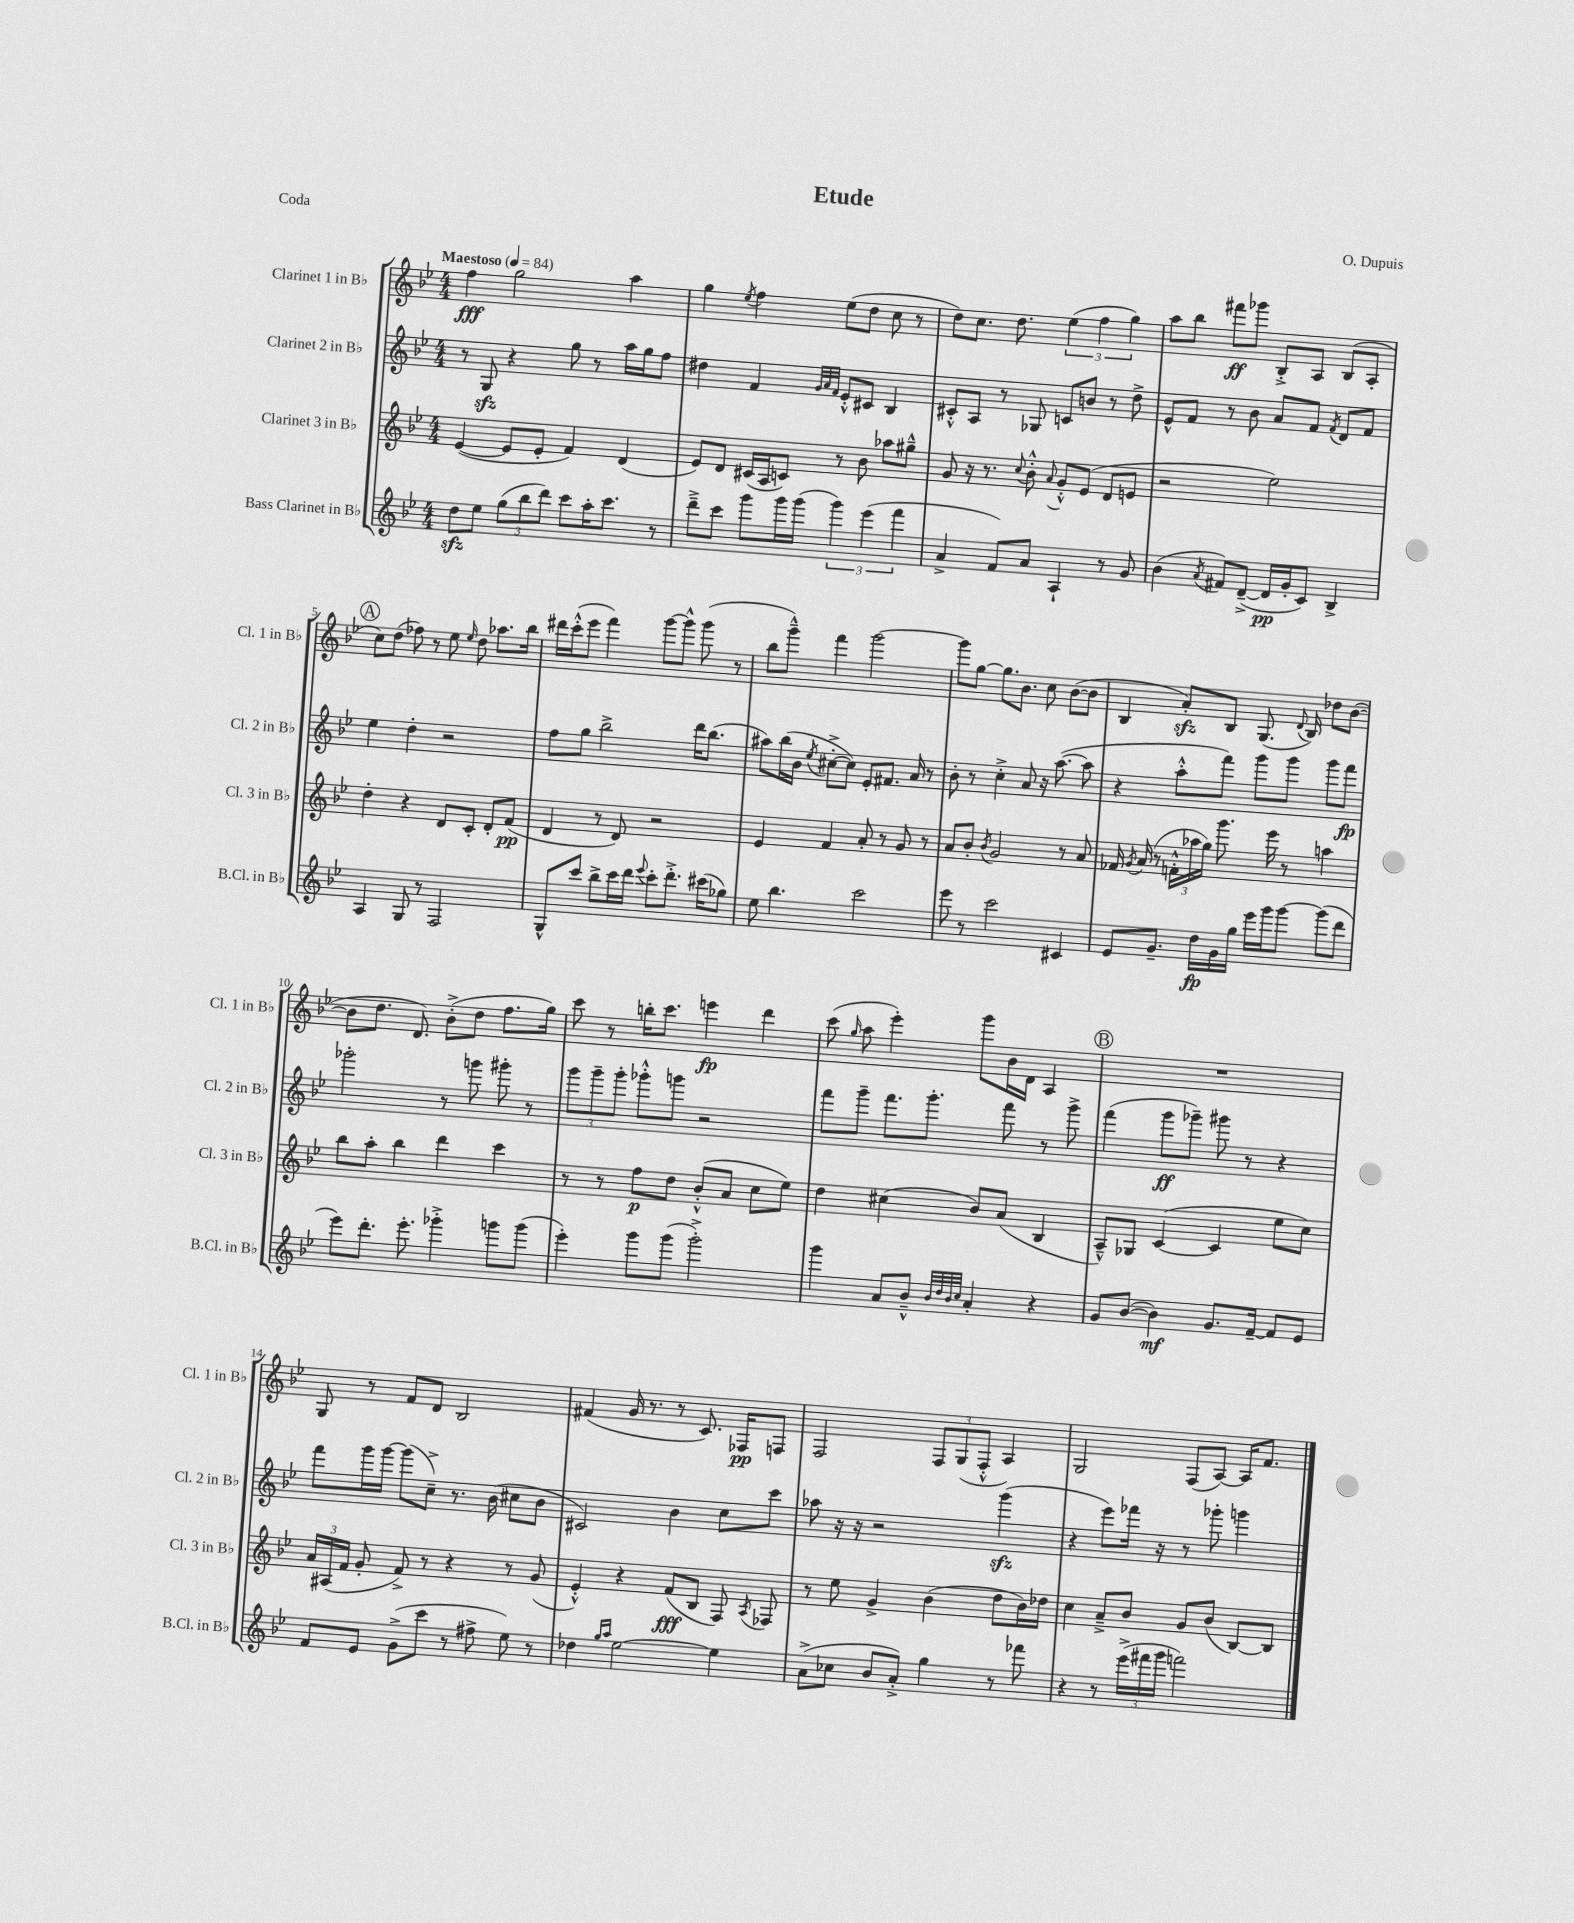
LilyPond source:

\header { title = "Etude" composer = "O. Dupuis" piece = "Coda" }
<<
\new StaffGroup <<
\new Staff = "s0" \with { instrumentName = "Clarinet 1 in Bb" shortInstrumentName = "Cl. 1 in Bb" } {
    \clef treble \key bes \major \numericTimeSignature \time 4/4 \tempo "Maestoso" 4 = 84
    \autoBeamOff f''4\fff g''2 a''4 |
    g''4 \acciaccatura { ees''8 } f''4 ees''8[( d''8] c''8 r8 |
    d''8[) c''8.] d''8. \tuplet 3/2 { ees''4( f''4 g''4) } |
    a''8[ bes''8] fis'''8[\ff ges'''8] bes8[-.-> a8] bes8[( a8]-. |
    \mark \markup { \circle "A" } c''8[) d''8]( fes''8) r8 ees''8 \grace { ees''16 } d''8 aes''8.[ bes''16] |
    dis'''16[ c'''16-.-^( ees'''8] f'''4) g'''8[~ g'''8]-^ g'''8( r8 |
    bes''8[ g'''8]---^) f'''4 g'''2~ |
    g'''8[ g''8]~ g''8.[ bes'8.] c''8 bes'8[~( bes'8] |
    bes4 a'8[-.\sfz) bes8] g8.( \appoggiatura { d'8 } bes16) des''8[ bes'8]~( |
    bes'8[ d''8.] d'8.) bes'8[-.->( d''8] f''8.[ g''16]) |
    c'''8 r8 b''16[-. c'''8.] e'''4\fp d'''4 |
    c'''8( \grace { g''16 } a''8 ees'''4-.) g'''8[ bes'16 d'16] a4 |
    \mark \markup { \circle "B" } R1 |
    g8 r8 f'8[ d'8] bes2 |
    fis'4( g'16 r8. r8 c'8.) fes16[\pp f8] |
    f2 \tuplet 3/2 { f8[ g8( f8]-.-^ } a4) |
    g2 f8[( a8]~) a16[ f'8.] \bar "|." |
}
\new Staff = "s1" \with { instrumentName = "Clarinet 2 in Bb" shortInstrumentName = "Cl. 2 in Bb" } {
    \clef treble \key bes \major \numericTimeSignature \time 4/4
    \autoBeamOff r8 g8\sfz r4 g''8 r8 a''16[ g''16 f''8] |
    dis''4 f'4 \grace { g'32[ a'32 f'32] } ees'8[-.-^ cis'8] bes4 |
    cis'8[-.-^ a8] r8 ges8 c'8[ b'8] r8 d''8-> |
    ees'8[-^ f'8] r8 bes'8 a'8[ f'8] \acciaccatura { f'8 } d'8[ f'8] |
    \mark \markup { \circle "A" } ees''4 d''4-. r2 |
    f''8[ g''8] bes''2-> d'''16[ bes''8.]( |
    ais''8[) bes''16( bes'16] \acciaccatura { ees''8 } cis''8[~-.-> cis''8]) ees'8[-. fis'8.] a'16 r8 |
    bes'8-. r8 c''4-.-> a'8 r16 a''8.~( a''8 |
    r4 a''8[-.-^ f'''8]) g'''8[ g'''8] g'''8[ f'''8]\fp |
    ges'''2-. r8 g'''8 gis'''8-. r8 |
    \tuplet 3/2 { g'''8[ g'''8-- g'''8]-. } ges'''8[-.-^ g'''8] r2 |
    f'''8[ g'''8]-- f'''8.[ g'''8.]-. f'''8 r8 g'''8-> |
    \mark \markup { \circle "B" } f'''4( g'''8[\ff ges'''8]--) gis'''8 r8 r4 |
    f'''8[ g'''16 g'''16]~ g'''8[( c''8]--->) r8. bes'16( cis''8[ bes'8] |
    cis'2) bes'4 c''8[ c'''8] |
    aes''8 r16 r16 r2 g'''4\sfz( |
    r4 ees'''8[) fes'''16] r16 r8 ges'''8-. g'''4 \bar "|." |
}
\new Staff = "s2" \with { instrumentName = "Clarinet 3 in Bb" shortInstrumentName = "Cl. 3 in Bb" } {
    \clef treble \key bes \major \numericTimeSignature \time 4/4
    \autoBeamOff ees'4~( ees'8[ ees'8]-. f'4) d'4( |
    ees'8[) d'8] cis'16[( a16 c'8]) r8 bes'8 aes''8[ gis''8]---^ |
    g'8 r16 r8. \appoggiatura { c''8 } bes'8-.-^ \appoggiatura { a'8 } g'8[-.-^ ees'8]( d'8[ e'8] |
    r2 ees''2) |
    \mark \markup { \circle "A" } d''4-. r4 d'8[ c'8]-. d'8[-. f'8]\pp( |
    d'4 r8 d'8) r2 |
    ees'4 f'4 a'8-. r8 g'8 r8 |
    a'8[ bes'8]-. \acciaccatura { bes'8 } g'2 r8 a'8 |
    fes'16 \acciaccatura { g'8 } a'16( r8 \tuplet 3/2 { f'16[-.-^ aes''16 g''16]) } g'''8. ees'''16 r8 a''4 |
    bes''8[ a''8]-. bes''4 d'''4 c'''4 |
    r8 r8 f''8[\p d''8] bes'8[-.-^( a'8] c''8[ ees''8]) |
    d''4 cis''4( bes'8[) a'8]( bes4 |
    \mark \markup { \circle "B" } a8[---^) ges8] c'4~( c'4 ees''8[ c''8]) |
    \tuplet 3/2 { a'16[ ais16( f'16] } g'8-. f'8->) r8 r4 r8 g'8( |
    ees'4-.-^) r4 f'8[\fff( bes8] f8) \acciaccatura { a8 } fes8 |
    r8 ees''8 g'4-> bes'4( d''8[ bes'16) des''16] |
    c''4 a'8[---> bes'8] g'8[ bes'8]( bes8[~) bes8] \bar "|." |
}
\new Staff = "s3" \with { instrumentName = "Bass Clarinet in Bb" shortInstrumentName = "B.Cl. in Bb" } {
    \clef treble \key bes \major \numericTimeSignature \time 4/4
    \autoBeamOff d''8[\sfz ees''8] \tuplet 3/2 { g''8[( bes''8 d'''8]) } c'''8[ a''16-. c'''8.] r8 |
    d'''8[---> c'''8] g'''8[ g'''16 g'''16]( \tuplet 3/2 { g'''4) ees'''4( f'''4 } |
    a'4-> f'8[) a'8] a4-! r8 g'8 |
    bes'4( \acciaccatura { a'8 } fis'8[) d'8]~--->( d'16[\pp g'16-. c'8]) bes4-> |
    \mark \markup { \circle "A" } a4 g8 r8 f2 |
    g8[-^ c'''8] bes''8[-> c'''16 d'''16] \appoggiatura { ees'''8 } c'''8[-. d'''8.]-.-> cis'''16[( ges''8]) |
    ees''8 bes''4. c'''2 |
    ees'''8 r8 c'''2 cis'4 |
    ees'8[ g'8.]-- d''16[\fp g'16 g''16] ees'''16[ g'''16 g'''8]~ g'''8[( d'''8] |
    ees'''8[) d'''8.]-. ees'''8.-. ges'''4-.-> g'''8[ g'''8]( |
    ees'''4-.) g'''8[ g'''8]( g'''2-.->) |
    g'''4 a'8[ bes'8]---^ \grace { bes'32[ d''32 bes'32 c''32] } a'4-. r4 |
    \mark \markup { \circle "B" } g'8[ bes'8]~( bes'4\mf) g'8.[ f'16]~-- f'8[ ees'8] |
    f'8[ ees'8] g'8[->( c'''8] r8 fis''8-> ees''8) r8 |
    des''4 \grace { g''16[ a''16] } ees''2~ ees''4 |
    a'8[->( ces''8] bes'8[ a'8]-.->) g''4 r8 fes'''8 |
    r4 r8 \tuplet 3/2 { ees'''16[->( fis'''16 g'''16] } f'''2) \bar "|." |
}
>>
>>
